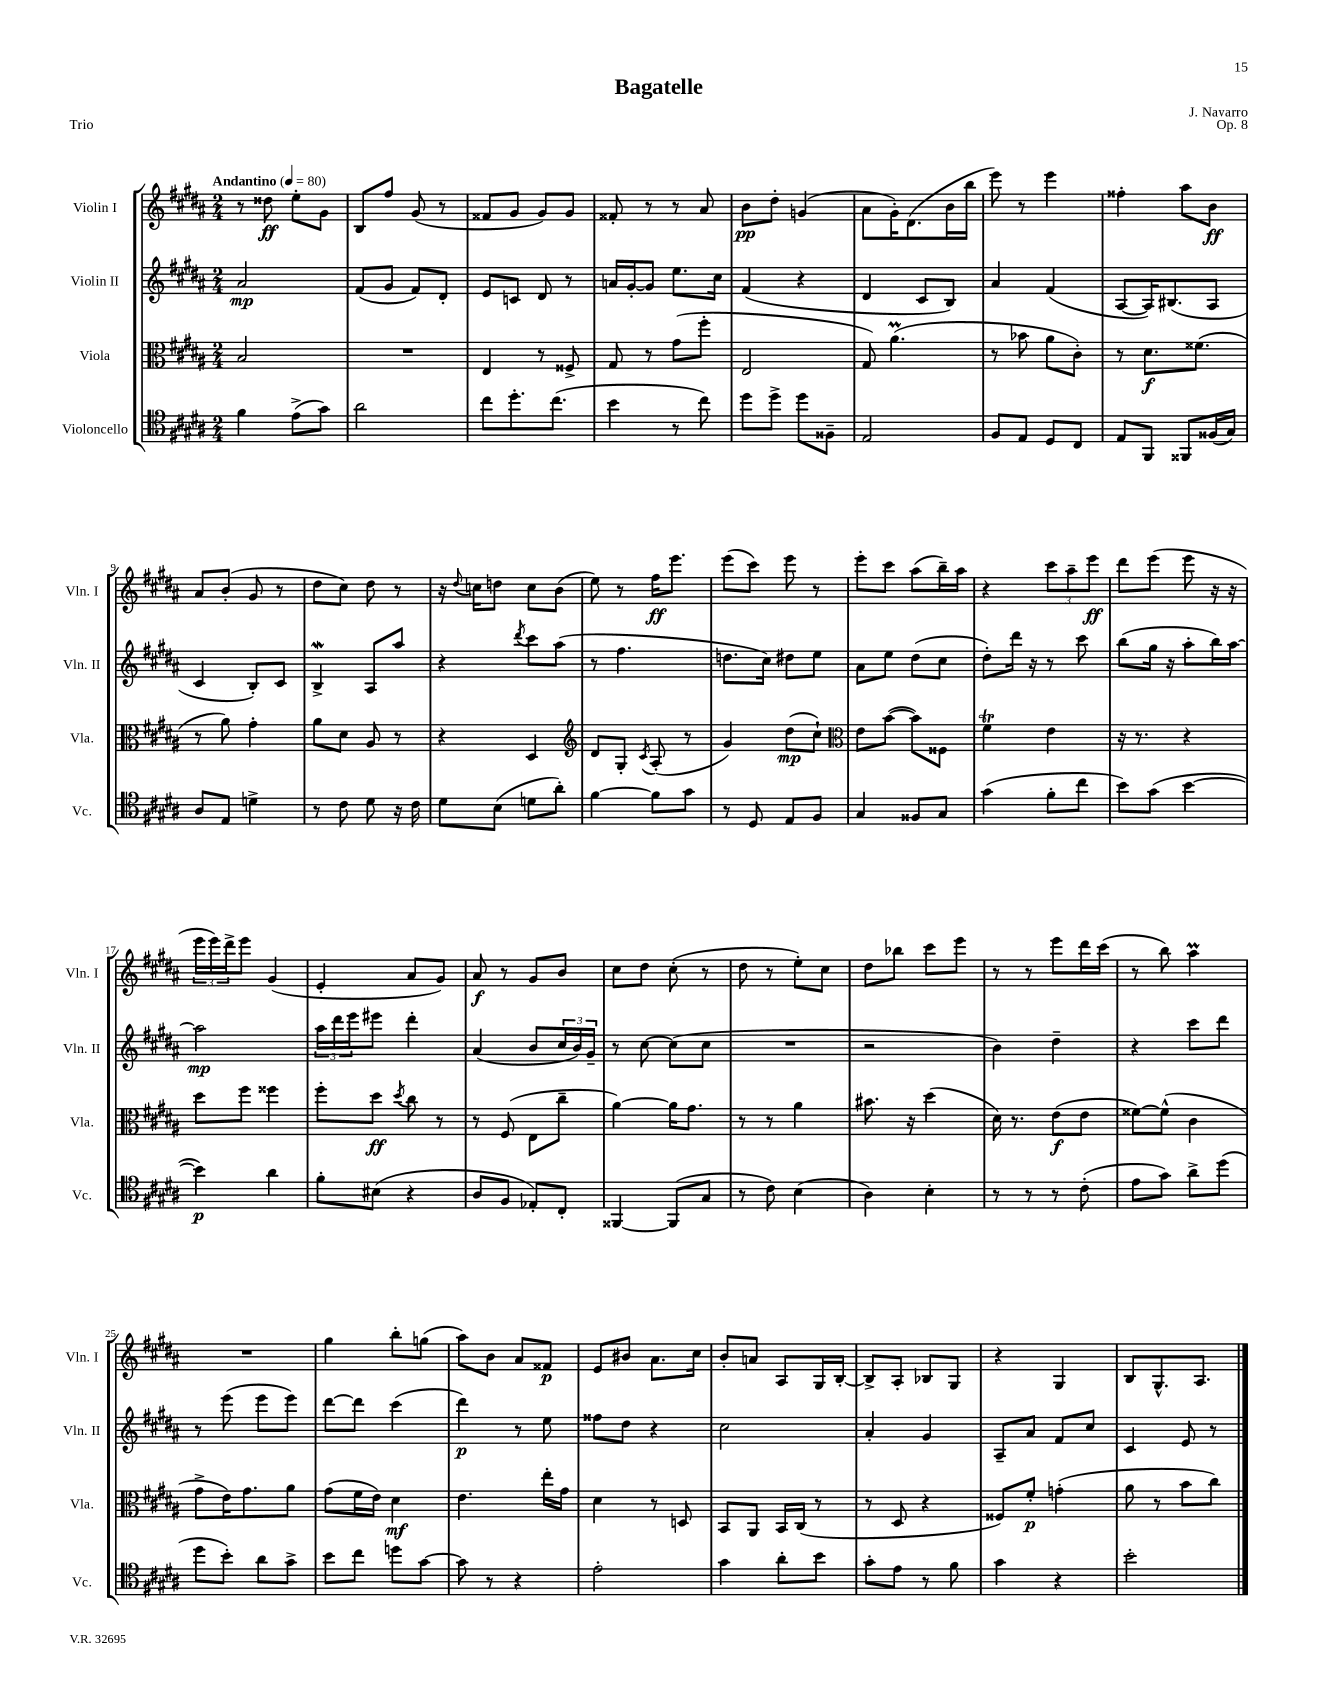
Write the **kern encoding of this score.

**kern	**dynam	**kern	**dynam	**kern	**dynam	**kern	**dynam
*part4	*part4	*part3	*part3	*part2	*part2	*part1	*part1
*staff4	*staff4	*staff3	*staff3	*staff2	*staff2	*staff1	*staff1
*I"Violoncello	*	*I"Viola	*	*I"Violin II	*	*I"Violin I	*
*I'Vc.	*	*I'Vla.	*	*I'Vln. II	*	*I'Vln. I	*
*clefC4	*	*clefC3	*	*clefG2	*	*clefG2	*
*k[f#c#g#d#a#]	*	*k[f#c#g#d#a#]	*	*k[f#c#g#d#a#]	*	*k[f#c#g#d#a#]	*
*M2/4	*	*M2/4	*	*M2/4	*	*M2/4	*
*MM80	*	*MM80	*	*MM80	*	*MM80	*
=1	=1	=1	=1	=1	=1	=1	=1
!	!	!	!	!	!	!LO:TX:a:B:t=Andantino	!
4f#\	.	2B/	.	2a#/	mp	8r	.
.	.	.	.	.	.	8dd##X\	ff
(8e^\L	.	.	.	.	.	8ee'\L	.
8g#\J)	.	.	.	.	.	8g#\J	.
=2	=2	=2	=2	=2	=2	=2	=2
2a#\	.	2r	.	(8f#/L	.	8B/L	.
.	.	.	.	8g#/J	.	8ff#/J	.
.	.	.	.	8f#/L)	.	(8g#/	.
.	.	.	.	8d#'/J	.	8r	.
=3	=3	=3	=3	=3	=3	=3	=3
8cc#\L	.	4E/	.	8e/L	.	8f##X/L	.
8.dd#'\	.	.	.	8cn/J	.	8g#/J	.
.	.	8r	.	8d#/	.	8g#/L)	.
(8.cc#\J	.	.	.	.	.	.	.
.	.	8F##X^/	.	8r	.	8g#/J	.
=4	=4	=4	=4	=4	=4	=4	=4
4b\	.	8G#/	.	16an/LL	.	8f##X'/	.
.	.	.	.	[16g#'/J	.	.	.
.	.	8r	.	8g#/J]	.	8r	.
8r	.	(8g#\L	.	8.ee\L	.	8r	.
8cc#\)	.	8ff#'\J	.	.	.	8a#/	.
.	.	.	.	16cc#\Jk	.	.	.
=5	=5	=5	=5	=5	=5	=5	=5
8dd#\L	.	2E/	.	(4f#/	.	8b\L	pp
8dd#^\J	.	.	.	.	.	8dd#'\J	.
8dd#\L	.	.	.	4r	.	(4gn/	.
8F##X~\J	.	.	.	.	.	.	.
=6	=6	=6	=6	=6	=6	=6	=6
2E/	.	8G#/)	.	4d#/	.	8a#\L	.
.	.	(4.a#m\	.	.	.	16g#'\K)	.
.	.	.	.	.	.	(8.d#\	.
.	.	.	.	8c#/L	.	.	.
.	.	.	.	8B/J)	.	16b\L	.
.	.	.	.	.	.	16bb\JJ	.
=7	=7	=7	=7	=7	=7	=7	=7
8F#/L	.	8r	.	4a#/	.	8eee\)	.
8E/J	.	8b-X\	.	.	.	8r	.
8D#/L	.	8a#\L	.	(4f#/	.	4eee\	.
8C#/J	.	8c#'\J)	.	.	.	.	.
=8	=8	=8	=8	=8	=8	=8	=8
8E/L	.	8r	.	[8A#/L	.	4ff##X'\	.
8FF#/J	.	8.d#\L	f	16A#/K])	.	.	.
.	.	.	.	(8.B#X/	.	.	.
8FF##X/L	.	.	.	.	.	8aa#\L	.
.	.	(8.f##X\J	.	.	.	.	.
(16F##X/L	.	.	.	8A#/J	.	8b\J	ff
16G#/JJ)	.	.	.	.	.	.	.
!!LO:LB:g=z
=9	=9	=9	=9	=9	=9	=9	=9
8A#/L	.	8r	.	4c#/	.	8a#/L	.
8E/J	.	8a#\)	.	.	.	(8b'/J	.
4dn^\	.	4g#'\	.	8B'/L)	.	8g#/	.
.	.	.	.	8c#/J	.	8r	.
=10	=10	=10	=10	=10	=10	=10	=10
8r	.	8a#\L	.	4Bw^/	.	8dd#\L	.
8c#\	.	8d#\J	.	.	.	8cc#\J)	.
8d#\	.	8A#/	.	8A#/L	.	8dd#\	.
16r	.	8r	.	8aa#/J	.	8r	.
16c#\	.	.	.	.	.	.	.
=11	=11	=11	=11	=11	=11	=11	=11
8d#\L	.	4r	.	4r	.	16r	.
.	.	.	.	.	.	8qqdd#/	.
.	.	.	.	.	.	16ccn\KL	.
(8B\J	.	.	.	.	.	8ddn\J	.
.	.	.	.	8qddd#/	.	.	.
8dn\L	.	4D#/	.	8ccc#\L	.	8cc\L	.
8a#'\J)	.	.	.	(8aa#\J	.	(8b\J	.
=12	=12	=12	=12	=12	=12	=12	=12
*	*	*clefG2	*	*	*	*	*
[4f#\	.	8d#/L	.	8r	.	8ee\)	.
.	.	8G#'/J	.	4.ff#\	.	8r	.
.	.	8qc#/	.	.	.	.	.
8f#\L]	.	(8A#'/	.	.	.	16ff#\KL	ff
.	.	.	.	.	.	8.eee\J	.
8g#\J	.	8r	.	.	.	.	.
=13	=13	=13	=13	=13	=13	=13	=13
8r	.	4g#/)	.	8.ddn\L	.	(8eee\L	.
8D#/	.	.	.	.	.	8ccc#\J)	.
.	.	.	.	16cc#\Jk)	.	.	.
8E/L	.	(8dd#\L	mp	8dd#X\L	.	8eee\	.
8F#/J	.	8cc#`\J)	.	8ee\J	.	8r	.
=14	=14	=14	=14	=14	=14	=14	=14
*	*	*clefC3	*	*	*	*	*
4G#/	.	8e\L	.	8a#\L	.	8eee'\L	.
.	.	([8b\J	.	8ee\J	.	8ccc#\J	.
8F##X/L	.	8b\L])	.	(8dd#\L	.	(8aa#\L	.
8G#/J	.	8F##X\J	.	8cc#\J	.	16bb~\L)	.
.	.	.	.	.	.	16aa#\JJ	.
=15	=15	=15	=15	=15	=15	=15	=15
(4g#\	.	4f#T\	.	8dd#'\L)	.	4r	.
.	.	.	.	16ddd#\Jk	.	.	.
.	.	.	.	16r	.	.	.
8f#'\L	.	4e\	.	8r	.	12ccc#\L	.
.	.	.	.	.	.	12aa#~\	.
8cc#\J	.	.	.	8ccc#\	.	.	.
.	.	.	.	.	.	12eee\J	ff
=16	=16	=16	=16	=16	=16	=16	=16
8b\L)	.	16r	.	(8bb\L	.	8ddd#\L	.
.	.	8.r	.	.	.	.	.
(8g#\J	.	.	.	16gg#\Jk	.	(8eee\J	.
.	.	.	.	16r	.	.	.
[4b\	.	4r	.	8aa#'\L	.	8eee\	.
.	.	.	.	16bb\L)	.	16r	.
.	.	.	.	[16aa#\JJ	.	16r	.
!!LO:LB:g=z
=17	=17	=17	=17	=17	=17	=17	=17
4b\])	p	8dd#\L	.	2aa#\]	mp	24eee\LL	.
.	.	.	.	.	.	24eee\)	.
.	.	.	.	.	.	24ddd#^\J	.
.	.	8ff#\J	.	.	.	8eee\J	.
4a#\	.	4ff##X\	.	.	.	(4g#/	.
=18	=18	=18	=18	=18	=18	=18	=18
8f#'\L	.	8ff#'\L	.	24aa#\LL	.	4e'/	.
.	.	.	.	24ddd#\	.	.	.
.	.	.	.	24eee\J	.	.	.
(8B#X\J	.	8dd#\J	ff	8eee#X\J	.	.	.
.	.	8qdd#/	.	.	.	.	.
4r	.	8cc#\	.	4ddd#'\	.	8a#/L	.
.	.	8r	.	.	.	8g#/J)	.
=19	=19	=19	=19	=19	=19	=19	=19
8A#/L	.	8r	.	(4a#/	.	8a#/	f
8F#/J	.	(8F#/	.	.	.	8r	.
8E-X'/L)	.	8E\L	.	8b/L	.	8g#/L	.
8C#'/J	.	8cc#~\J	.	24cc#/L	.	8b/J	.
.	.	.	.	24b/)	.	.	.
.	.	.	.	24g#~/JJ	.	.	.
=20	=20	=20	=20	=20	=20	=20	=20
[4FF##X/	.	[4a#\)	.	8r	.	8cc#\L	.
.	.	.	.	[8cc#\	.	8dd#\J	.
(8FF##/L]	.	16a#\KL]	.	(8cc#\L]	.	(8cc#'\	.
.	.	8.g#\J	.	.	.	.	.
8G#/J	.	.	.	8cc#\J	.	8r	.
=21	=21	=21	=21	=21	=21	=21	=21
8r	.	8r	.	2r	.	8dd#\	.
8c#\)	.	8r	.	.	.	8r	.
(4B\	.	4a#\	.	.	.	8ee'\L)	.
.	.	.	.	.	.	8cc#\J	.
=22	=22	=22	=22	=22	=22	=22	=22
4A#\)	.	8.b#X\	.	2r	.	8dd#\L	.
.	.	.	.	.	.	8bb-X\J	.
.	.	16r	.	.	.	.	.
4B'\	.	(4dd#\	.	.	.	8ccc#\L	.
.	.	.	.	.	.	8eee\J	.
=23	=23	=23	=23	=23	=23	=23	=23
8r	.	16d#\)	.	4b\)	.	8r	.
.	.	8.r	.	.	.	.	.
8r	.	.	.	.	.	8r	.
8r	.	(8e\L	f	4dd#~\	.	8eee\L	.
(8c#'\	.	8e\J	.	.	.	16ddd#\L	.
.	.	.	.	.	.	(16ccc#\JJ	.
=24	=24	=24	=24	=24	=24	=24	=24
8e\L	.	[8f##X\L)	.	4r	.	8r	.
8g#\J)	.	(8f##^^\J]	.	.	.	8bb\)	.
8a#^\L	.	4c#\	.	8ccc#\L	.	4aa#m\	.
(8dd#\J	.	.	.	8ddd#\J	.	.	.
!!LO:LB:g=z
=25	=25	=25	=25	=25	=25	=25	=25
8dd#\L	.	8g#^\L	.	8r	.	2r	.
8b'\J)	.	16e\K)	.	(8eee\	.	.	.
.	.	8.g#\	.	.	.	.	.
8a#\L	.	.	.	8eee\L	.	.	.
8g#^\J	.	8a#\J	.	8eee\J)	.	.	.
=26	=26	=26	=26	=26	=26	=26	=26
8b\L	.	(8g#\L	.	[8ddd#\L	.	4gg#\	.
8cc#\J	.	16f#\L	.	8ddd#\J]	.	.	.
.	.	16e\JJ)	.	.	.	.	.
8ddn\L	.	4d#\	mf	(4ccc#\	.	8bb'\L	.
[8g#\J	.	.	.	.	.	(8ggn\J	.
=27	=27	=27	=27	=27	=27	=27	=27
8g#\]	.	4.e\	.	4ddd#\)	p	8aa#\L)	.
8r	.	.	.	.	.	8b\J	.
4r	.	.	.	8r	.	8a#/L	.
.	.	16ee'\LL	.	8ee\	.	8f##X/J	p
.	.	16g#\JJ	.	.	.	.	.
=28	=28	=28	=28	=28	=28	=28	=28
2e'\	.	4d#\	.	8ff##X\L	.	8e/L	.
.	.	.	.	8dd#\J	.	8b#X/J	.
.	.	8r	.	4r	.	8.a#\L	.
.	.	8Dn/	.	.	.	.	.
.	.	.	.	.	.	16cc#\Jk	.
=29	=29	=29	=29	=29	=29	=29	=29
4g#\	.	8BB/L	.	2cc#\	.	8b'/L	.
.	.	8AA#/J	.	.	.	8an/J	.
8a#'\L	.	16BB/LL	.	.	.	8A#/L	.
.	.	(16C#/JJ	.	.	.	.	.
8b\J	.	8r	.	.	.	16G#/L	.
.	.	.	.	.	.	[16B'/JJ	.
=30	=30	=30	=30	=30	=30	=30	=30
8g#'\L	.	8r	.	4a#'/	.	8B^/L]	.
8e\J	.	8D#/	.	.	.	8A#'/J	.
8r	.	4r	.	4g#/	.	8B-X/L	.
8f#\	.	.	.	.	.	8G#/J	.
=31	=31	=31	=31	=31	=31	=31	=31
4g#\	.	8F##X/L)	.	8A#~/L	.	4r	.
.	.	8f#'/J	p	8a#/J	.	.	.
4r	.	(4gn'\	.	8f#/L	.	4G#/	.
.	.	.	.	8cc#/J	.	.	.
=32	=32	=32	=32	=32	=32	=32	=32
2b'\	.	8a#\	.	4c#/	.	8B/L	.
.	.	8r	.	.	.	8.G#^^/	.
.	.	8b\L	.	8e/	.	.	.
.	.	.	.	.	.	8.A#/J	.
.	.	8cc#\J)	.	8r	.	.	.
==	==	==	==	==	==	==	==
*-	*-	*-	*-	*-	*-	*-	*-
